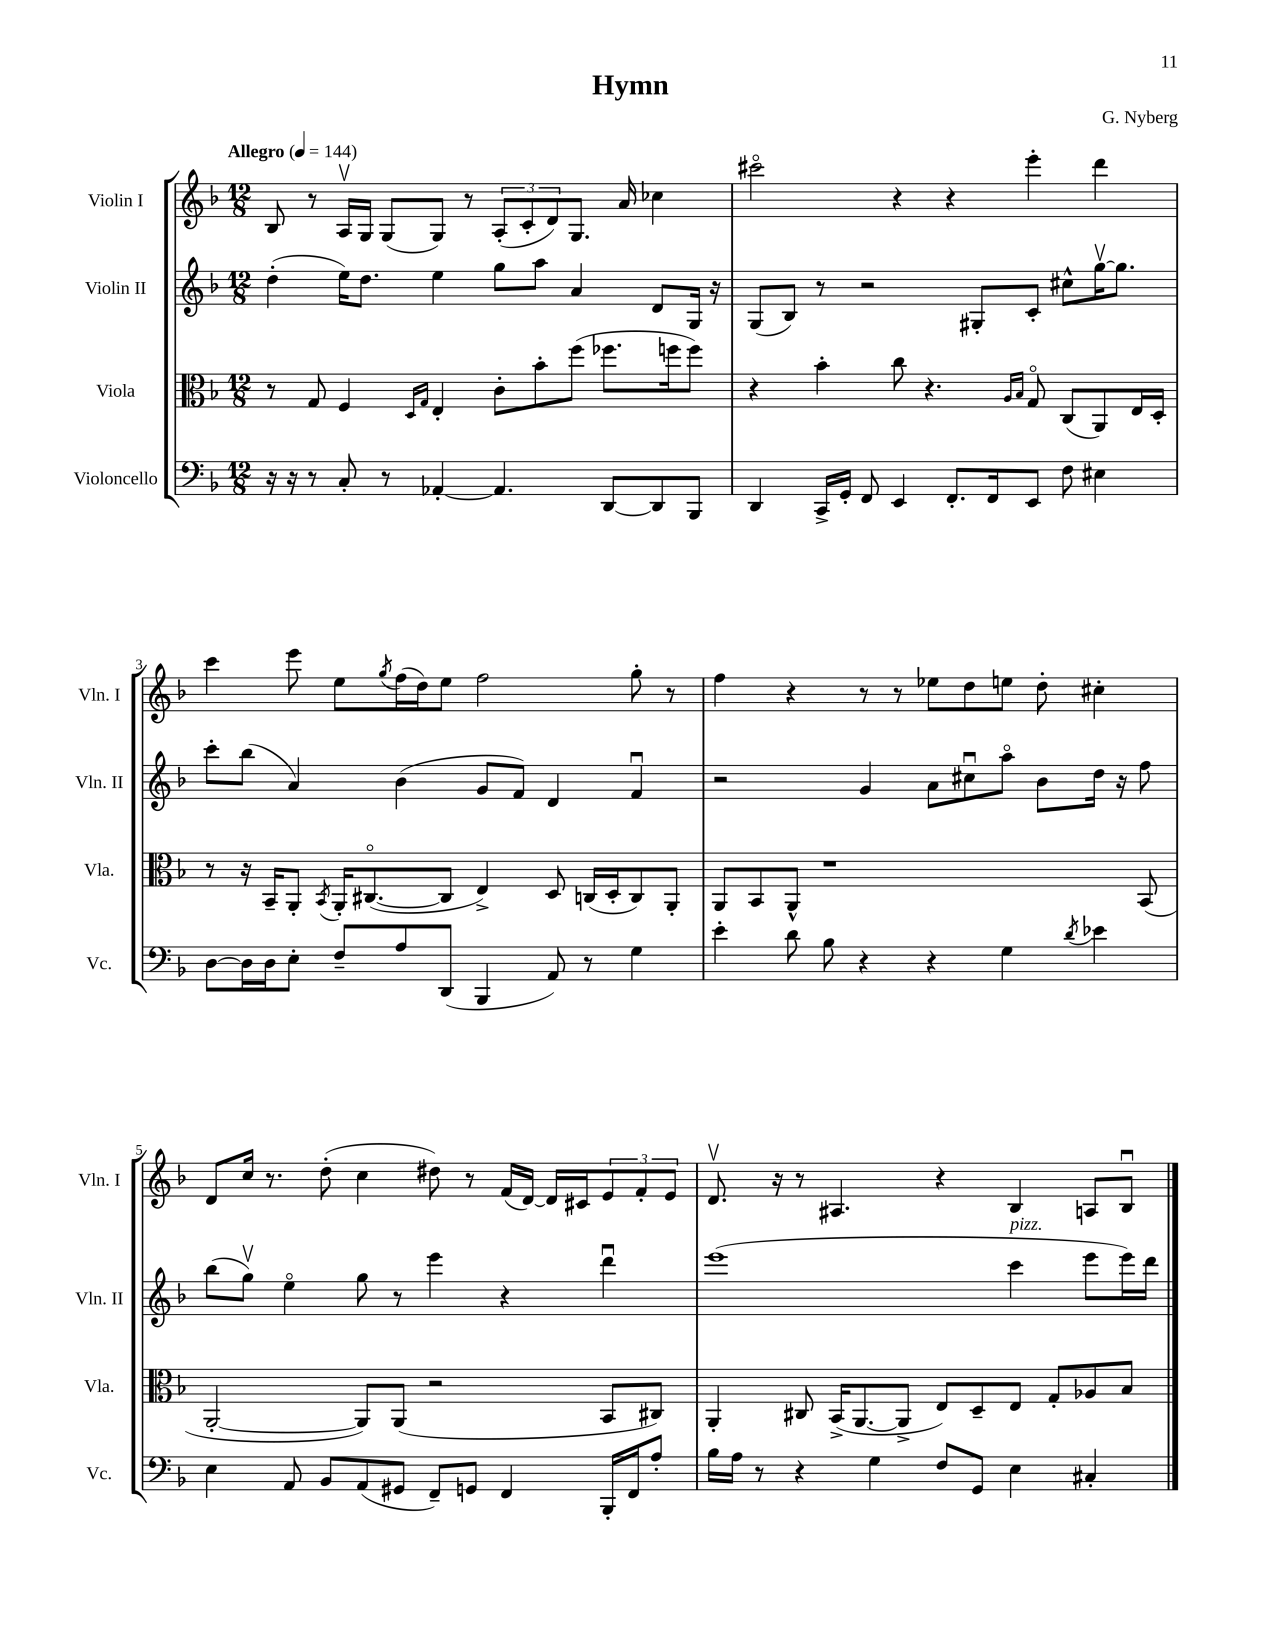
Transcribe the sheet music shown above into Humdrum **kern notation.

**kern	**kern	**kern	**kern
*staff4	*staff3	*staff2	*staff1
*clefF4	*clefC3	*clefG2	*clefG2
*k[b-]	*k[b-]	*k[b-]	*k[b-]
*M12/8	*M12/8	*M12/8	*M12/8
*MM144	*MM144	*MM144	*MM144
16r	8r	(4dd'	8B-
16r	.	.	.
8r	8G	.	8r
8C'	4F	16ee)	16Av
.	.	8.dd	16G
8r	.	.	(8G
.	16qqD	.	.
.	16qqG	.	.
[4AA-'	4E'	4ee	8G)
.	.	.	8r
4.AA-]	8c'	8gg	(12A'
.	.	.	12c'
.	8b-'	8aa	.
.	.	.	12d)
.	(8ff	4a	8.G
[8DD	8.ff-	.	.
.	.	.	16a
8DD]	.	8d	4cc-
.	16ff	.	.
8BBB-	8ff)	16G	.
.	.	16r	.
=	=	=	=
4DD	4r	(8G	2ccc#o
.	.	8B-)	.
16CC^	4b-'	8r	.
16GG'	.	.	.
8FF	.	2r	.
4EE	8cc	.	4r
.	4.r	.	.
8.FF'	.	.	4r
.	.	8G#'	.
16FF	.	.	.
.	16qqA	.	.
.	16qqB-	.	.
8EE	8Go	8c'	4eee'
8F	(8C	8cc#^^	.
4E#	8AA)	[16ggv	4ddd
.	.	8.gg]	.
.	16E	.	.
.	16D'	.	.
=	=	=	=
[8D	8r	8ccc'	4ccc
16D]	16r	(8bb-	.
16D	16BB-~	.	.
8E'	8AA'	4a)	8eee
.	8qBB-	.	.
8F~	16AA'	.	8ee
.	([8.C#o	.	.
.	.	.	8qgg
8A	.	(4b-	(16ff
.	.	.	16dd)
(8DD	8C#]	.	8ee
4BBB-	4E^)	8g	2ff
.	.	8f)	.
8AA)	8D	4d	.
8r	(16C	.	.
.	16D'	.	.
4G	8C)	4fu	8gg'
.	8AA'	.	8r
=	=	=	=
4e'	8AA	2r	4ff
.	8BB-	.	.
8d	8AA^^	.	4r
8B-	1r	.	.
4r	.	4g	8r
.	.	.	8r
4r	.	8a	8ee-
.	.	8cc#u	8dd
4G	.	8aao	8ee
.	.	8b-	8dd'
8qd	.	.	.
4e-	.	16dd	4cc#'
.	.	16r	.
.	(8BB-	8ff	.
=	=	=	=
4E	[2AA'	(8bb-	8d
.	.	8ggv)	16cc
.	.	.	8.r
8AA	.	4eeo	.
8BB-	.	.	(8dd'
(8AA	8AA])	8gg	4cc
8GG#	(8AA	8r	.
8FF~)	2r	4eee	8dd#)
8GG	.	.	8r
4FF	.	4r	(16f
.	.	.	[16d)
.	.	.	16d]
.	.	.	16c#
16BBB-'	8BB-	4dddu	12e
16FF	.	.	.
.	.	.	12f'
8A'	8C#)	.	.
.	.	.	12e
=	=	=	=
16B-	4AA'	(1eee	8.dv
16A	.	.	.
8r	.	.	.
.	.	.	16r
4r	8C#	.	8r
.	(16BB-^	.	4.A#
.	[8.AA	.	.
4G	.	.	.
.	8AA^]	.	.
8F	8E)	.	4r
8GG	8D~	.	.
4E	8E	4ccc	4B-
.	8G'	.	.
4C#'	8A-	8eee	8A
.	8B-	16eee)	8B-u
.	.	16ddd	.
==	==	==	==
*-	*-	*-	*-
